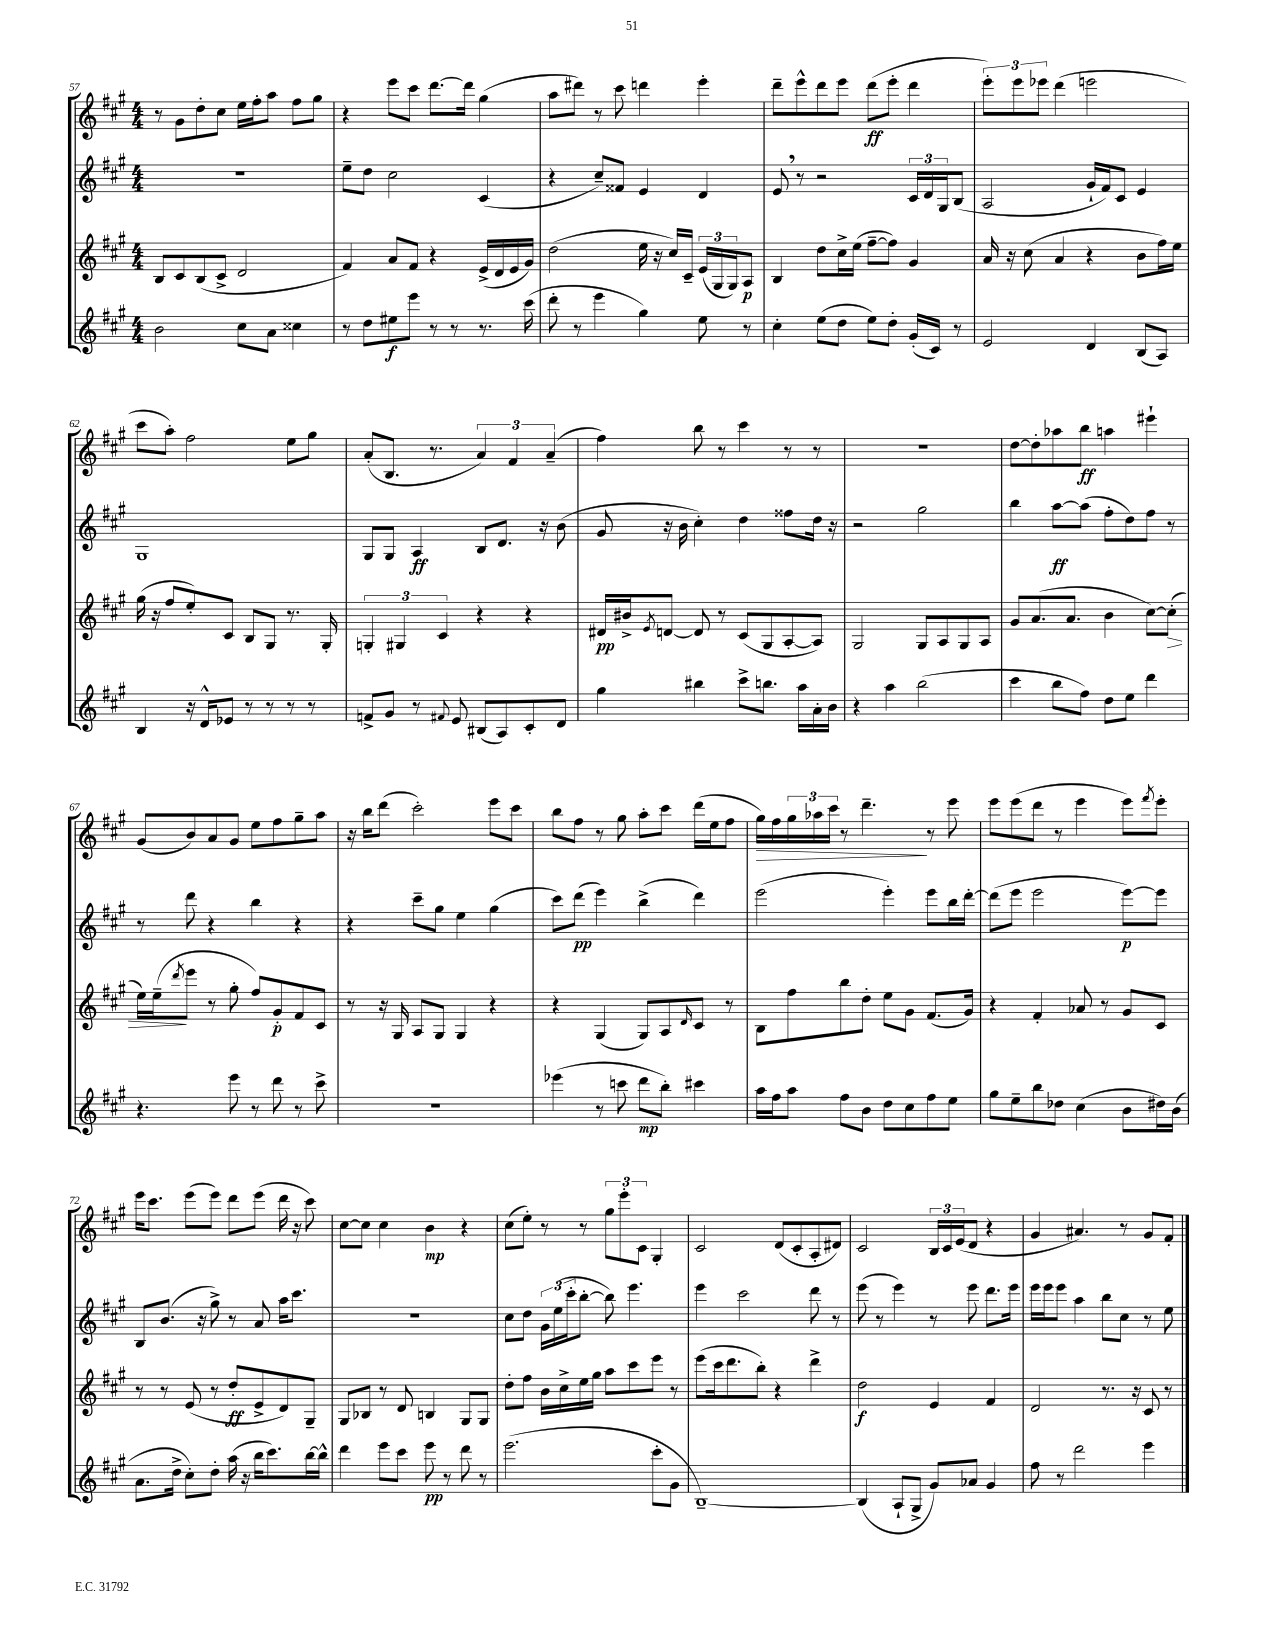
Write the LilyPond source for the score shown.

<<
\new StaffGroup <<
\new Staff = "s0" {
    \clef treble \key a \major \numericTimeSignature \time 4/4
    r8 gis'8 d''8-. cis''8 e''16 fis''16-. a''8 fis''8 gis''8 |
    r4 e'''8 cis'''8 d'''8.~ d'''16 gis''4( |
    a''8 dis'''8) r8 cis'''8 d'''4 e'''4-. |
    d'''8-- e'''8-^ d'''8 e'''8 d'''8\ff( e'''8-. d'''4 |
    \tuplet 3/2 { e'''8-.) e'''8 ees'''8 } d'''4( e'''2 |
    cis'''8 a''8-.) fis''2 e''8 gis''8 |
    a'8-.( b8. r8. \tuplet 3/2 { a'4) fis'4 a'4--( } |
    fis''4) b''8 r8 cis'''4 r8 r8 |
    R1 |
    d''8~ d''8-. aes''8 b''8\ff a''4 eis'''4-! |
    gis'8( b'8) a'8 gis'8 e''8 fis''8 gis''8-- a''8 |
    r16 b''16 d'''8( cis'''2-.) e'''8 cis'''8 |
    b''8 fis''8 r8 gis''8 a''8-. cis'''8 d'''16( e''16 fis''8 |
    gis''16\>) fis''16 \tuplet 3/2 { gis''16 aes''16 cis'''16 } r8 d'''4.--\! r8 e'''8 |
    e'''8 e'''8( d'''8 r8 e'''4 e'''8) \acciaccatura { fis'''8 } e'''8-. |
    e'''16 cis'''8. e'''8( e'''8) d'''8 e'''8( d'''16 r16 cis'''8) |
    cis''8~ cis''8 cis''4 b'4\mp r4 |
    cis''8( e''8-.) r8 r8 \tuplet 3/2 { gis''8 e'''8-. cis'8 } gis4-. |
    cis'2 d'8( cis'8-. a8-. dis'8) |
    cis'2 \tuplet 3/2 { b16 cis'16 e'16( } d'8 r4 |
    gis'4 ais'4.) r8 gis'8 fis'8-. \bar "|." |
}
\new Staff = "s1" {
    \clef treble \key a \major \numericTimeSignature \time 4/4
    R1 |
    e''8-- d''8 cis''2 cis'4( |
    r4 cis''8--) fisis'8 e'4 d'4 |
    e'8 \breathe r8 r2 \tuplet 3/2 { cis'16 d'16 gis16 } b8( |
    a2 gis'16-! fis'16) cis'8 e'4 |
    gis1 |
    gis8 gis8 a4\ff b8 d'8. r16 b'8( |
    gis'8 r16 b'16 cis''4-.) d''4 fisis''8 d''16 r16 |
    r2 gis''2 |
    b''4 a''8~\ff a''8( fis''8-. d''8) fis''8 r8 |
    r8 d'''8 r4 b''4 r4 |
    r4 cis'''8-- gis''8 e''4 gis''4( |
    cis'''8) d'''8\pp( e'''4) b''4->( d'''4) |
    e'''2( e'''4-.) e'''8 b''16 d'''16~-. |
    d'''8( e'''8 e'''2 e'''8~\p) e'''8 |
    b8 b'8.( r16 gis''8->) r8 a'8 a''16 cis'''8. |
    R1 |
    cis''8 d''8 \tuplet 3/2 { gis'16 e''16( cis'''16-. } b''8~-. b''8) e'''4. |
    e'''4 cis'''2 d'''8 r8 |
    e'''8( r8 e'''4) r8 e'''8 d'''8. e'''16 |
    e'''16 e'''16 e'''8 a''4 b''8 cis''8 r8 e''8 \bar "|." |
}
\new Staff = "s2" {
    \clef treble \key a \major \numericTimeSignature \time 4/4
    b8 cis'8 b8( cis'8-> d'2 |
    fis'4) a'8 fis'8 r4 e'16->( d'16 e'16 gis'16) |
    d''2( e''16 r16 cis''16) cis'16-- \tuplet 3/2 { e'16( gis16 gis16) } a8\p |
    b4 d''8 cis''16-> e''16( fis''8~-- fis''8) gis'4 |
    a'16 r16 cis''8( a'4 r4 b'8 fis''16) e''16 |
    gis''16( r16 fis''8 e''8-.) cis'8 b8 gis8 r8. gis16-. |
    \tuplet 3/2 { g4-. gis4 cis'4 } r4 r4 |
    dis'16\pp bis'16-> \acciaccatura { e'8 } d'8~ d'8 r8 cis'8( gis8 a8~-. a8) |
    gis2 gis8 a8 gis8 a8 |
    gis'8 a'8.( a'8. b'4 cis''8~) cis''8-.\>( |
    e''16) e''16--\!( \acciaccatura { d'''8 } e'''8 r8 gis''8-. fis''8) gis'8-.\p fis'8 cis'8 |
    r8 r16 gis16 a8 gis8 gis4 r4 |
    r4 gis4( gis8) a8 \grace { d'16 } cis'8 r8 |
    b8 fis''8 b''8 d''8-. e''8 gis'8 fis'8.( gis'16) |
    r4 fis'4-. aes'8 r8 gis'8 cis'8 |
    r8 r8 e'8( r8 d''8-.\ff e'8-> d'8) gis8-- |
    gis8 bes8 r8 d'8 b4 gis8 gis8 |
    d''8-. fis''8 b'16 cis''16-> e''16 gis''16 a''8 cis'''8 e'''8 r8 |
    e'''8( cis'''16 d'''8. b''8-.) r4 d'''4-> |
    d''2\f e'4 fis'4 |
    d'2 r8. r16 cis'8 r8 \bar "|." |
}
\new Staff = "s3" {
    \clef treble \key a \major \numericTimeSignature \time 4/4
    b'2 cis''8 a'8 cisis''4 |
    r8 d''8 eis''8\f e'''8 r8 r8 r8. cis'''16( |
    d'''8-. r8 e'''4 gis''4) e''8 r8 |
    cis''4-. e''8( d''8 e''8) d''8-. gis'16-.( cis'16) r8 |
    e'2 d'4 b8( a8) |
    b4 r16 d'16-^ ees'8 r8 r8 r8 r8 |
    f'8-> gis'8 r8 \appoggiatura { fis'8 } e'8 bis8( a8) cis'8-. d'8 |
    gis''4 bis''4 cis'''8-> b''8. a''16 a'16-. b'16 |
    r4 a''4 b''2( |
    cis'''4 b''8 fis''8) d''8 e''8 d'''4 |
    r4. e'''8 r8 d'''8 r8 cis'''8-> |
    R1 |
    ees'''4( r8 c'''8 d'''8\mp b''8-.) cis'''4 |
    a''16 fis''16 a''8 fis''8 b'8 d''8 cis''8 fis''8 e''8 |
    gis''8 e''8-- b''8 des''8 cis''4( b'8 dis''16) b'16( |
    a'8. d''16-> cis''8-.) d''8-. a''16( r16 b''16 cis'''8.) b''16~ b''16-^ |
    d'''4 e'''8 cis'''8 e'''8\pp r8 d'''8 r8 |
    e'''2.( cis'''8-. gis'8 |
    b1~--) |
    b4( a8-! gis8-> gis'8) aes'8 gis'4 |
    fis''8 r8 d'''2 e'''4 \bar "|." |
}
>>
>>
\layout { \context { \Score currentBarNumber = #57 } }
